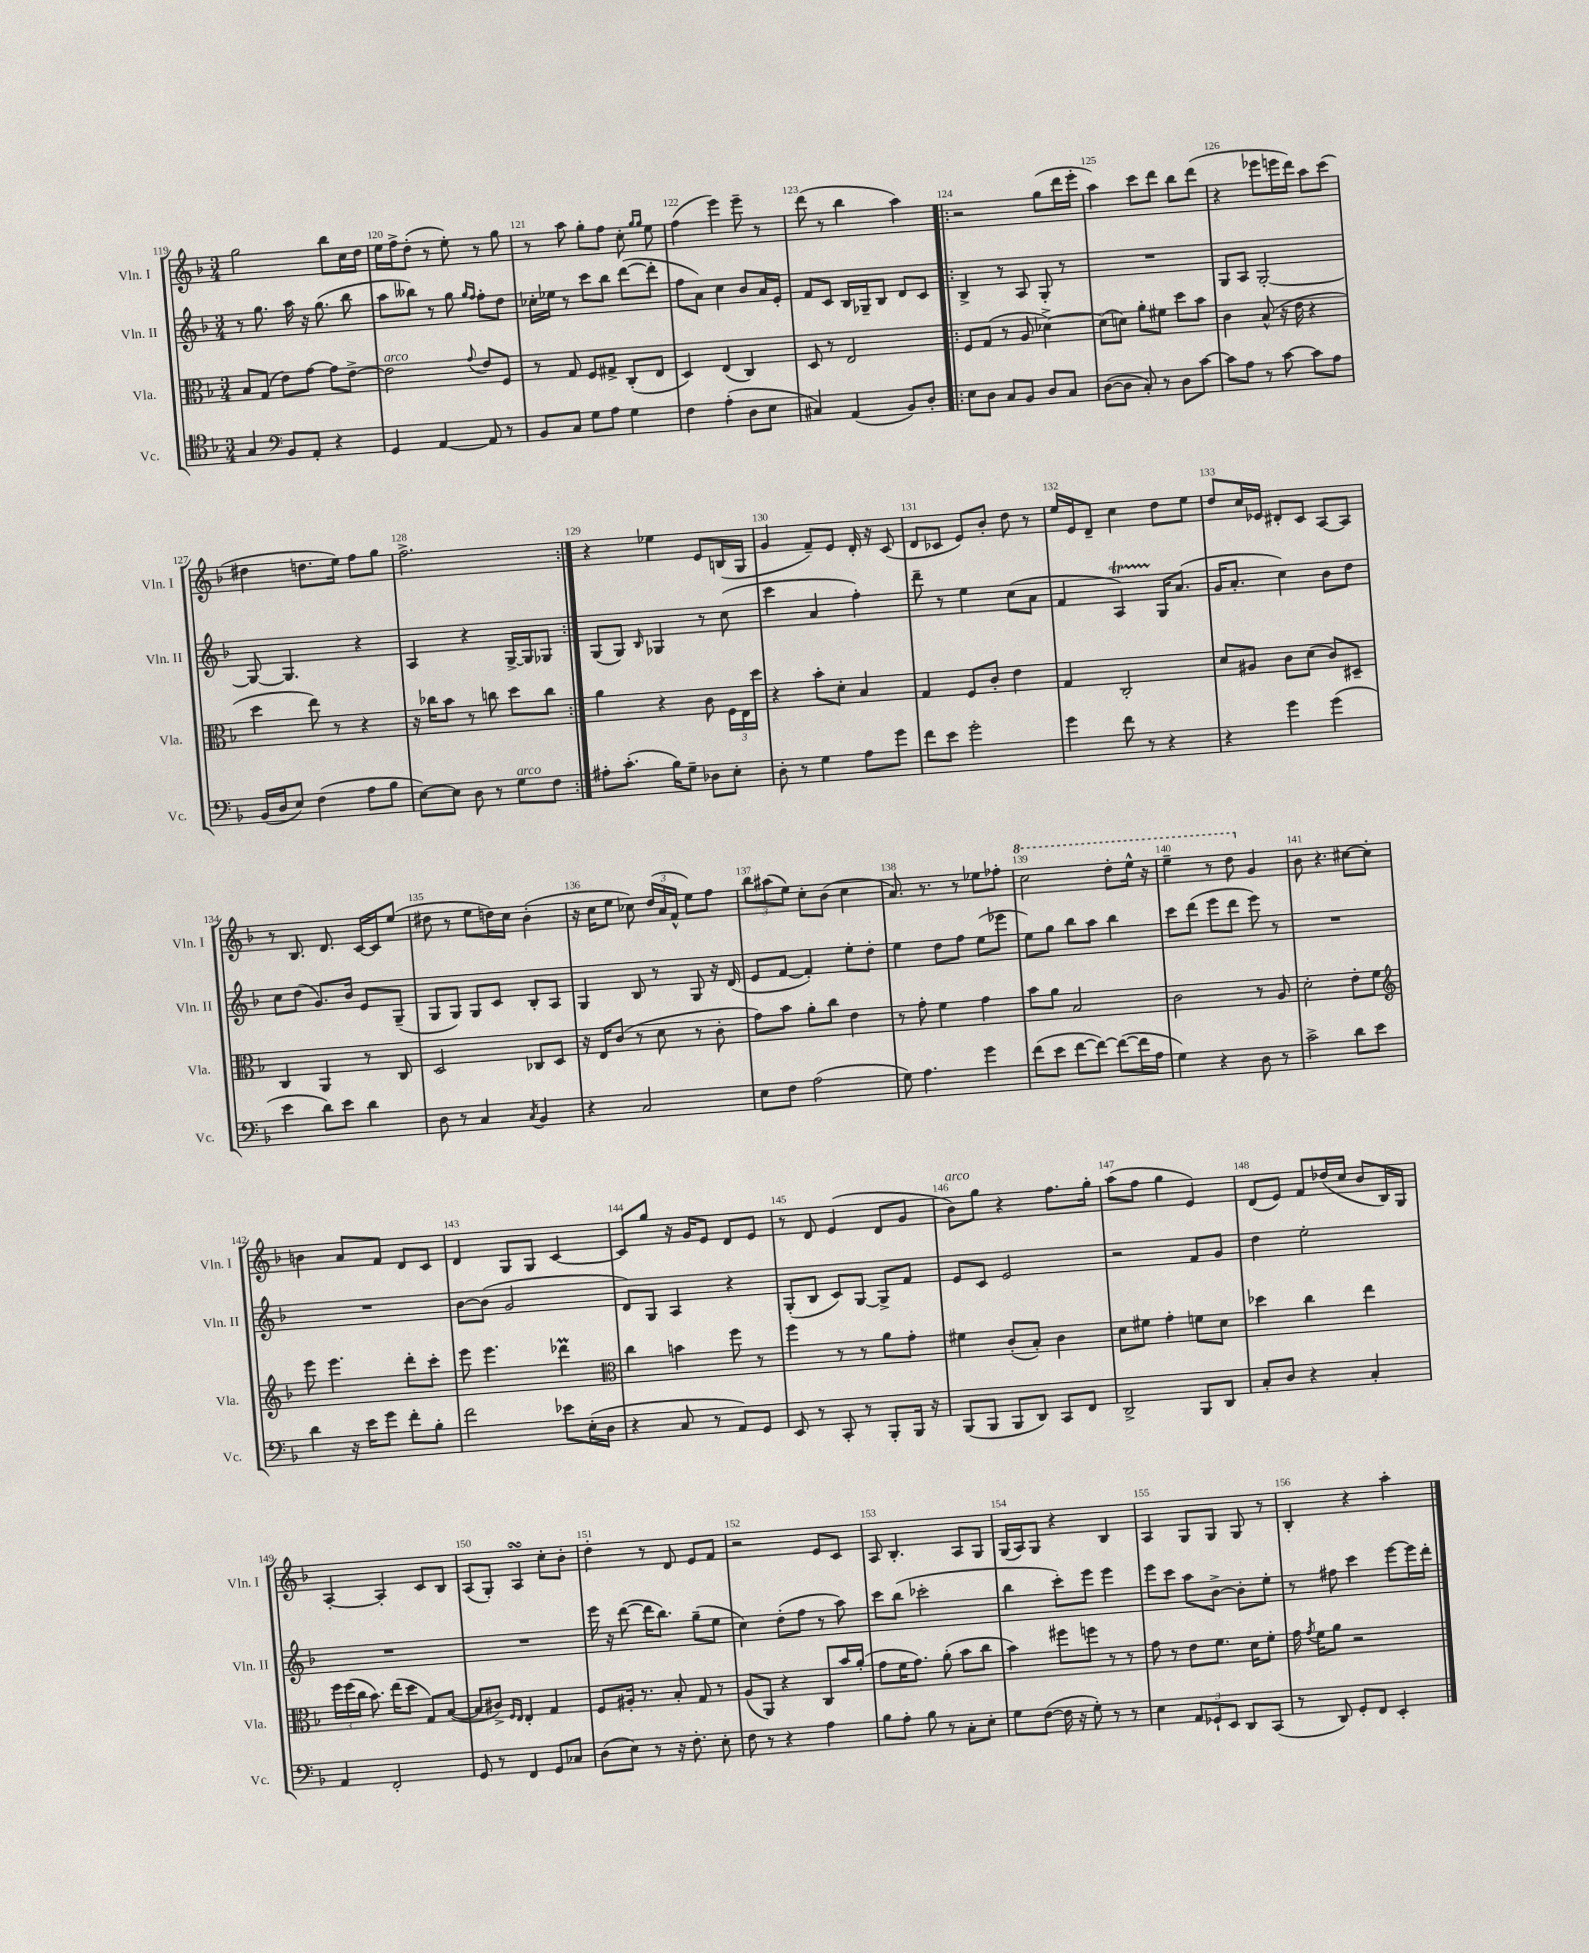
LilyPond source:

<<
\new StaffGroup <<
\new Staff = "s0" \with { instrumentName = "Vln. I" shortInstrumentName = "Vln. I" } {
    \clef treble \key f \major \numericTimeSignature \time 3/4
    \autoBeamOff g''2 bes''8[ c''16 d''16] |
    e''16[ f''16-> d''8]-.( r8 e''8-.) r8 g''8 |
    r8 a''8 g''8[-. f''8] c''8-. \grace { g''16[ g''16] } e''8 |
    f''4( e'''4) e'''8-- r8 |
    d'''8( r8 bes''4 a''4) |
    \repeat volta 2 { r2 g''8[( d'''16 e'''16]-. |
    a''4) c'''8[ d'''8] bes''8[ d'''8]( |
    r4 ees'''8[ e'''16 d'''16]) a''8[ c'''8]( |
    dis''4 d''8.[ e''16]) f''8[ g''8] |
    f''2.-> | }
    r4 ees''4 e'8[ b16( g16] |
    g'4 f'8[--) e'8] d'16-. r16 c'8( |
    d'8[ ces'8] e'8[) bes'8]-. d''8 r8 |
    e''16[ e'16 d'8]-- c''4 d''8[ e''8] |
    d''8[ c''16 ees'16] dis'8[-. c'8] a8[~ a8] |
    r8 bes8. d'8. c'16[~ c'16 e''8]( |
    dis''8 r8 e''8[ d''16) c''16] bes'4-.( |
    r16 c''16[ e''8] ces''8) \tuplet 3/2 { d''16[( a'16 f'16]-^ } e''8[) f''8] |
    \tuplet 3/2 { bes''8[ ais''8( e''8]) } c''8[-. bes'8]( c''4 |
    a'8.) r8. r8 ees''8[ fes''8]-. |
    \ottava #1 c'''2 d'''8[-. e'''16]-^ r16 |
    e'''4-- r8 d'''8 \ottava #0 g'4 |
    bes'8 r4. cis''8[~ cis''8]-. |
    b'4 a'8[ f'8] d'8[ c'8] |
    d'4 g8[ g8] c'4~ |
    c'8[ g''8] r16 g'16[ e'8] d'8[ e'8] |
    r8 d'8 e'4( d'8[ g'8] |
    bes'8[^\markup { \italic "arco" }) g''8] r4 f''8.[ g''16]-. |
    a''8[( f''8] g''4 e'4) |
    d'8[( e'8]) f'8[ des''16( c''16] bes'8[ bes16) g16] |
    a4~-. a4-. c'8[ bes8] |
    a8[( g8]-.) a4\turn c''8[-. bes'8]-. |
    d''4-. r8 d'8 e'8[ f'8] |
    r2 e'8[ c'8] |
    a8 bes4.-. a8[ g8] |
    g16[( a16) g8] r4 bes4 |
    a4 g8[ g8] g8 r8 |
    bes4-. r4 a''4-. \bar "|." |
}
\new Staff = "s1" \with { instrumentName = "Vln. II" shortInstrumentName = "Vln. II" } {
    \clef treble \key f \major \numericTimeSignature \time 3/4
    \autoBeamOff r8 g''8. a''16 r16 g''8.( bes''8 |
    a''8[ beses''8]) r8 g''8 \grace { g''16[ f''16] } f''8[-. d''8] |
    ces''16[-. ees''16] r8 c'''8[ bes''8] d'''8[~( d'''8]-. |
    f''8[ a'8]) c''4 bes'8[ a'16 e'16]-. |
    f'8[ c'8] bes16[ ges16-- bes8] d'8[ c'8] |
    \repeat volta 2 { bes4-> r8 a8 g8-. r8 |
    R2. |
    g8[ a8] g2~-. |
    g8~ g4. r4 |
    a4 r4 g16[~-> g16 ges8] | }
    g8[( g8]) \grace { bes16 } ges4 r8 c''8( |
    c'''4 a'4 f''4-.) |
    d'''8-- r8 e''4 c''8[( a'8] |
    f'4 a4\startTrillSpan) g16[\stopTrillSpan a'8.]( |
    g'16[ a'8.]-. c''4) bes'8[ d''8] |
    c''8[ d''8]( g'8.[) bes'16] e'8[ g8]--( |
    g8[ g8]) g8[ c'8] bes8[-. a8] |
    g4 bes8 r8 g8 r16 d'16( |
    e'8[ f'8]~ f'4-.) e''8[-. d''8]-. |
    e''4 d''8[ f''8] e''8[( ees'''8] |
    e''8[) g''8] bes''8[ a''8] bes''4 |
    c'''8[ d'''8]( e'''8[ d'''8] e'''8) r8 |
    R2. |
    R2. |
    bes'8[~ bes'8]( g'2 |
    d'8[) g8] a4 r4 |
    g8[-.( bes8] c'8[) g8]~ g8[-> f'8] |
    e'8[ c'8] e'2 |
    r2 f'8[ g'8] |
    d''4 e''2-. |
    R2. |
    R2. |
    e'''16 r16 d'''8~( d'''16[ bes''8.]) g''8[--( e''8] |
    c''4) d''8[-.( f''8] r8 a''8) |
    c'''8[ bes''8]( ces'''2-. |
    bes''4 c'''8[-.) e'''8] e'''4 |
    e'''8[ c'''8] a''8[ bes'8]~-> bes'8[-. e''8]-. |
    r8 fis''8 c'''4 e'''8[~ e'''16 d'''16]-. \bar "|." |
}
\new Staff = "s2" \with { instrumentName = "Vla." shortInstrumentName = "Vla." } {
    \clef alto \key f \major \numericTimeSignature \time 3/4
    \autoBeamOff bes8[ g8]( e'8[) g'8]~ g'8[ e'8]~-> |
    e'2^\markup { \italic "arco" } \appoggiatura { g'8 } e'8[ f8] |
    r8 g8 f8[ gis8]-> c8[-.( e8] |
    d4) e4( c4) |
    d8 r8 e2 |
    \repeat volta 2 { f8[ g8]( r8 a8 des'4~->) |
    des'8[( d'8]) a'8[-. fis'8] d''8[ bes'8] |
    c'4 bes8-^( r16 e'16 r4 |
    d''4 e''8) r8 r4 |
    r16 ces''16[ bes'8] r8 c''8 d''8[ c''8] | }
    a'4 r4 c'8 \tuplet 3/2 { f16[ e16 d''16] } |
    r4 bes'8[-. d'8]-. bes4 |
    g4 f8[ c'8]-. e'4 |
    g4 c2-. |
    d'8[ ais8] c'8[ d'8]( c'8[) dis8]-- |
    c4 a,4 r8 c8 |
    d2 ces8[ d8] |
    r16 e16[ c'8]( r8 d'8 r8 c'8-. |
    g'8[) bes'8] a'8[-. c''8] e'4 |
    r8 g'8-. f'4 g'4 |
    bes'8[ a'8] bes2 |
    c'2 r8 a8 |
    d'2-. e'8[-. f'8] |
    \clef treble e'''8 e'''4. d'''8[-. c'''8]-. |
    e'''8 e'''4. des'''4\prall |
    \clef alto c''4 b'4 f''8 r8 |
    f''4 r8 r8 a'8[ g'8]-. |
    fis'4 c'8[-.( bes8]-.) c'4 |
    d'8[ fis'8] g'4-. f'8[ d'8] |
    des''4 c''4 e''4 |
    \tuplet 3/2 { f''16[ f''16( c''16] } bes'8.) e''16[( d''8] g8[) bes8]~( |
    bes8[ cis'8]->) \grace { f16[ e16] } e4-. g4 |
    f8[ ais16]-. r8. bes8-. g8 r8 |
    a8[( a,8]) r4 c8[ bes'16 a'16]-.( |
    g'8[ f'16 g'8.]) a'8-.( bes'8[ c''8] |
    bes'4) fis''8[ f''8] r8 r8 |
    g'8 r8 e'8[ f'8.] d'16[ f'8]-. |
    g'16 \acciaccatura { g'8 } f'16[ a'8] r2 \bar "|." |
}
\new Staff = "s3" \with { instrumentName = "Vc." shortInstrumentName = "Vc." } {
    \clef tenor \key f \major \numericTimeSignature \time 3/4
    \autoBeamOff g4 \clef bass bes,8[ a,8]-. r4 |
    g,4 a,4~ a,8 r8 |
    bes,8[ c8] g8[ a8] g4 |
    f4 a4-.( d8[ e8] |
    cis4) a,4( bes,8[) d8]-. |
    \repeat volta 2 { e8[ d8] c8[ bes,8] d8[ c8] |
    d8[~( d8] c8-.) r8 d8[ c'8]~ |
    c'8[ a8] r8 c'8~ c'8[ a8] |
    bes,16[( d16 e8]) f4( a8[ bes8] |
    e8[~) e8] d8 r8 g8[^\markup { \italic "arco" } f8] | }
    ais8[-. c'8.]-.( bes16[) g8]-- des8[ e8]-. |
    d8-. r8 g4 a8[ g'8] |
    f'8[ e'8] g'2-. |
    g'4 f'8 r8 r4 |
    r4 g'4 g'4( |
    e'4 d'8[) e'8] d'4 |
    d8 r8 c4 \acciaccatura { c8 } bes,4 |
    r4 c2 |
    e8[ f8] a2( |
    g8) a4. g'4 |
    f'8[( e'8] f'8[~ f'8]~) f'8[~( f'16 a16] |
    g4) r4 d8 r8 |
    c'2-> d'8[ e'8] |
    d'4 r16 e'16[ g'8] f'8[-. bes8]-. |
    f'2 ees'8[ e16-.( d16] |
    r4 c8 r8 a,8[) g,8] |
    e,8 r8 c,8-. r8 bes,,8[-. bes,,16] r16 |
    bes,,8[( bes,,8] bes,,8[ d,8]) c,8[ f,8] |
    d,2-> bes,,8[ d,8] |
    c8[-. d8] r4 c4-. |
    a,4 f,2-. |
    g,8 r8 f,4 g,8[ ces8] |
    d8[( e8]) r8 r16 f8.-. e8-. |
    f8 r8 r4 a4 |
    bes8[ a8]-. bes8 r8 c8[-. e8]-. |
    g8[ f8]~( f16 r16 g8-.) r8 r8 |
    e4 \tuplet 3/2 { a,8[ ges,8-! e,8] } d,8[ c,8]( |
    r8 d,8) g,8[-. f,8] e,4-. \bar "|." |
}
>>
>>
\layout { \context { \Score currentBarNumber = #119 \override BarNumber.break-visibility = ##(#f #t #t) barNumberVisibility = #all-bar-numbers-visible } }
